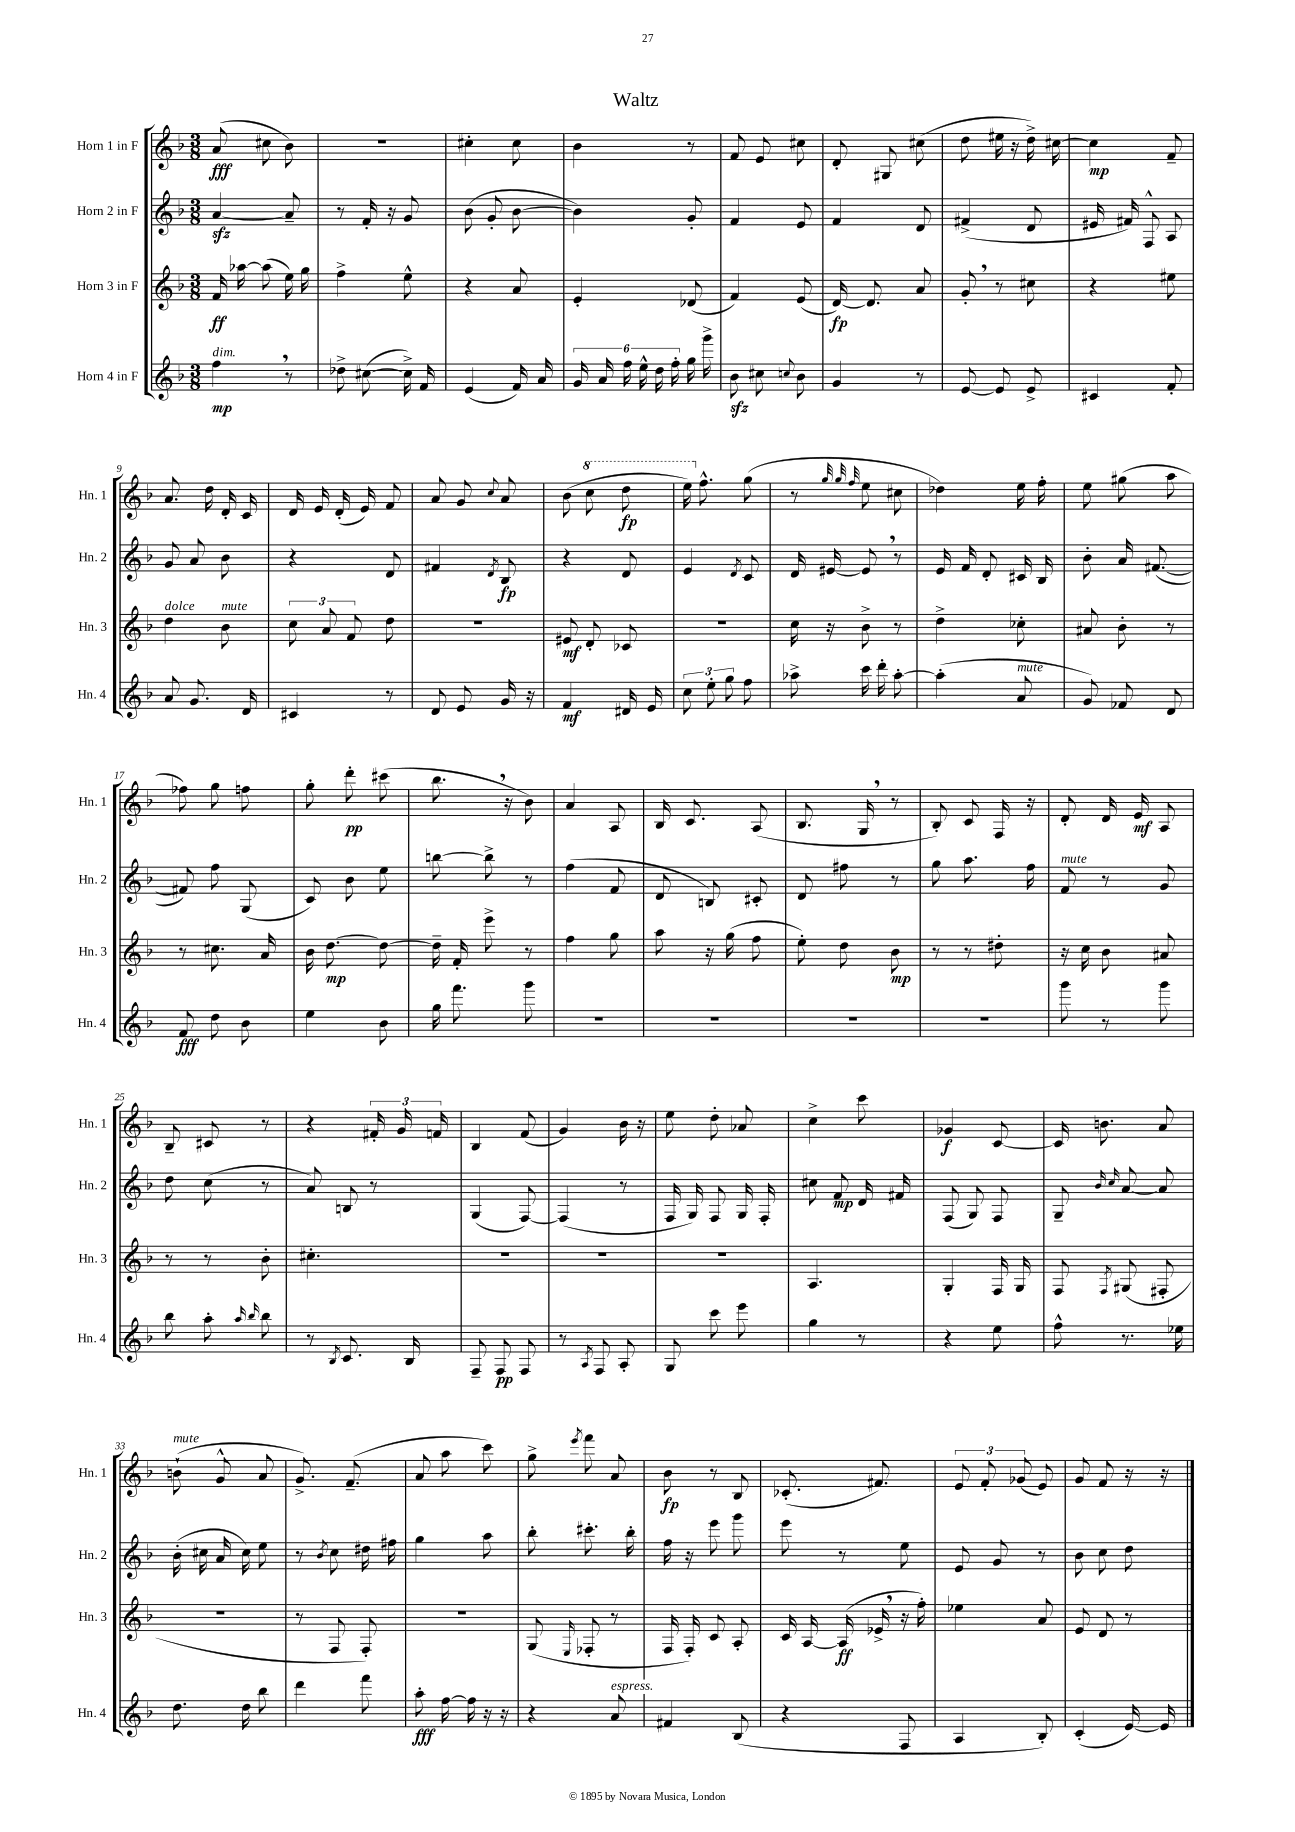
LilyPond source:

\header { title = "Waltz" }
<<
\new StaffGroup <<
\new Staff = "s0" \with { instrumentName = "Horn 1 in F" shortInstrumentName = "Hn. 1" } {
    \clef treble \key f \major \numericTimeSignature \time 3/8
    \autoBeamOff a'8\fff( cis''8 bes'8) |
    r4. |
    cis''4-. cis''8 |
    bes'4 r8 |
    f'8 e'8 cis''8 |
    d'8-. gis8 cis''8( |
    d''8 eis''16 r16 d''16->) cis''16~ |
    cis''4\mp f'8-- |
    a'8. d''16 d'16-. c'16 |
    d'16 e'16 d'16-.( e'16) f'8 |
    a'8 g'8 \appoggiatura { c''8 } a'8 |
    bes'8( \ottava #1 c'''8 d'''8\fp |
    e'''16) \ottava #0 f''8.-^ g''8( |
    r8 \grace { g''32 g''32 f''32 } e''8 cis''8 |
    des''4) e''16 f''16-. |
    e''8 gis''8( a''8 |
    fes''8) g''8 f''8 |
    g''8-. d'''8-.\pp cis'''8( |
    bes''8. \breathe r16 bes'8) |
    a'4 a8 |
    bes16 c'8. a8( |
    bes8. g16 \breathe r8 |
    bes8-.) c'8 f16 r16 |
    d'8-. d'16 e'16\mf a8 |
    bes8-- cis'8 r8 |
    r4 \tuplet 3/2 { fis'16-. g'16 f'16 } |
    bes4 f'8( |
    g'4) bes'16 r16 |
    e''8 d''8-. aes'8 |
    c''4-> c'''8 |
    ges'4\f c'8~ |
    c'16 b'8. a'8 |
    b'8-!^\markup { \italic "mute" }( g'8-^ a'8 |
    g'8.->) f'8.--( |
    a'8 a''8 c'''8) |
    g''8-> \acciaccatura { e'''8 } f'''8 a'8 |
    bes'8\fp r8 bes8 |
    ces'8.-.( fis'8.) |
    \tuplet 3/2 { e'8 f'8-. ges'8( } e'8) |
    g'8 f'8 r16 r16 \bar "|." |
}
\new Staff = "s1" \with { instrumentName = "Horn 2 in F" shortInstrumentName = "Hn. 2" } {
    \clef treble \key f \major \numericTimeSignature \time 3/8
    \autoBeamOff a'4~\sfz a'8-- |
    r8 f'16-. r16 g'8 |
    bes'8( g'8-. bes'8~ |
    bes'4) g'8-. |
    f'4 e'8 |
    f'4 d'8 |
    fis'4->( d'8 |
    eis'16 fis'16) f8-^ a8 |
    g'8 a'8 bes'8 |
    r4 d'8 |
    fis'4 \acciaccatura { d'8 } bes8\fp |
    r4 d'8 |
    e'4 \acciaccatura { d'8 } c'8 |
    d'16 eis'16~ eis'8 \breathe r8 |
    e'16 f'16 d'8-. cis'16 bes16 |
    bes'8-. a'16 fis'8.~( |
    fis'8) f''8 g8( |
    c'8) bes'8 e''8 |
    b''8~ b''8-> r8 |
    f''4( f'8 |
    d'8 b8) cis'8-. |
    d'8 fis''8 r8 |
    g''8 a''8. f''16 |
    f'8^\markup { \italic "mute" } r8 g'8 |
    d''8 c''8( r8 |
    a'8) b8 r8 |
    g4( f8~) |
    f4( r8 |
    f16 g16) f8 g16 f16-. |
    cis''8 f'8\mp d'16 fis'16 |
    f8( g8) f8 |
    g8-- \grace { bes'16 c''16 } a'8~ a'8 |
    bes'16-.( cis''16 a'16 cis''16) e''8 |
    r8 \acciaccatura { bes'8 } c''8 dis''16 fis''16 |
    g''4 a''8 |
    bes''8-. cis'''8.-. bes''16-. |
    f''16 r16 e'''8 g'''8 |
    e'''8 r8 e''8 |
    e'8 g'8 r8 |
    bes'8 c''8 d''8 \bar "|." |
}
\new Staff = "s2" \with { instrumentName = "Horn 3 in F" shortInstrumentName = "Hn. 3" } {
    \clef treble \key f \major \numericTimeSignature \time 3/8
    \autoBeamOff f'16\ff aes''16~ aes''8( e''16) g''16 |
    f''4-> e''8-^ |
    r4 a'8 |
    e'4-. des'8( |
    f'4) e'8( |
    d'16~\fp) d'8. a'8 |
    g'8-. \breathe r8 cis''8 |
    r4 eis''8 |
    d''4^\markup { \italic "dolce" } bes'8^\markup { \italic "mute" } |
    \tuplet 3/2 { c''8 a'8 f'8 } d''8 |
    R4. |
    eis'8\mf d'8-. ces'8 |
    R4. |
    c''16 r16 bes'8-> r8 |
    d''4-> ces''8-. |
    ais'8 bes'8-. r8 |
    r8 cis''8. a'16 |
    bes'16 d''8.~\mp d''8~ |
    d''16-- f'16-. e'''8-> r8 |
    f''4 g''8 |
    a''8 r16 g''16( f''8 |
    e''8-.) d''8 bes'8\mp |
    r8 r8 dis''8-. |
    r16 c''16 bes'8 ais'8 |
    r8 r8 bes'8-. |
    cis''4.-. |
    R4. |
    R4. |
    R4. |
    a4. |
    g4-. f16 g16 |
    f8 \acciaccatura { f8 } gis8( fis8-. |
    R4. |
    r8 f8 f8-.) |
    R4. |
    g8( \grace { e16 } fes8-. r8 |
    f16 f16-.) c'8 a8-. |
    c'16 a16~ a16\ff( ees'16-> \breathe r16 f''16-.) |
    ees''4 a'8 |
    e'8 d'8 r8 \bar "|." |
}
\new Staff = "s3" \with { instrumentName = "Horn 4 in F" shortInstrumentName = "Hn. 4" } {
    \clef treble \key f \major \numericTimeSignature \time 3/8
    \autoBeamOff f''4\mp^\markup { \italic "dim." } \breathe r8 |
    des''8-> cis''8~( cis''16->) f'16 |
    e'4( f'16) a'16 |
    \tuplet 6/4 { g'16 a'16 f''16 e''16-^ d''16 f''16-. } g''16 g'''16-> |
    bes'8\sfz cis''8 \appoggiatura { c''8 } bes'8 |
    g'4 r8 |
    e'8~ e'8 e'8-> |
    cis'4 f'8-. |
    a'8 g'8. d'16 |
    cis'4 r8 |
    d'8 e'8 g'16 r16 |
    f'4\mf dis'16 e'16 |
    \tuplet 3/2 { c''8 e''8-. g''8 } f''8 |
    aes''8-> c'''16 d'''16-. aes''8~-. |
    aes''4-.( a'8^\markup { \italic "mute" } |
    g'8) fes'8 d'8 |
    f'8\fff d''8 bes'8 |
    e''4 bes'8 |
    g''16 f'''8. g'''8 |
    R4. |
    R4. |
    R4. |
    R4. |
    g'''8 r8 g'''8 |
    bes''8 a''8-. \grace { a''16 bes''16 } bes''8 |
    r8 \acciaccatura { bes8 } c'8. bes16 |
    f8-- f8\pp f8 |
    r8 \acciaccatura { a8 } f8 a8-. |
    g8 c'''8 e'''8 |
    g''4 r8 |
    r4 e''8 |
    f''8-^ r8. ees''16 |
    d''8. d''16 bes''8 |
    d'''4 f'''8 |
    a''8-.\fff f''16~ f''16 r16 r16 |
    r4 a'8^\markup { \italic "espress." } |
    fis'4 bes8( |
    r4 f8 |
    a4 bes8-.) |
    c'4-.( e'16~) e'16 \bar "|." |
}
>>
>>
